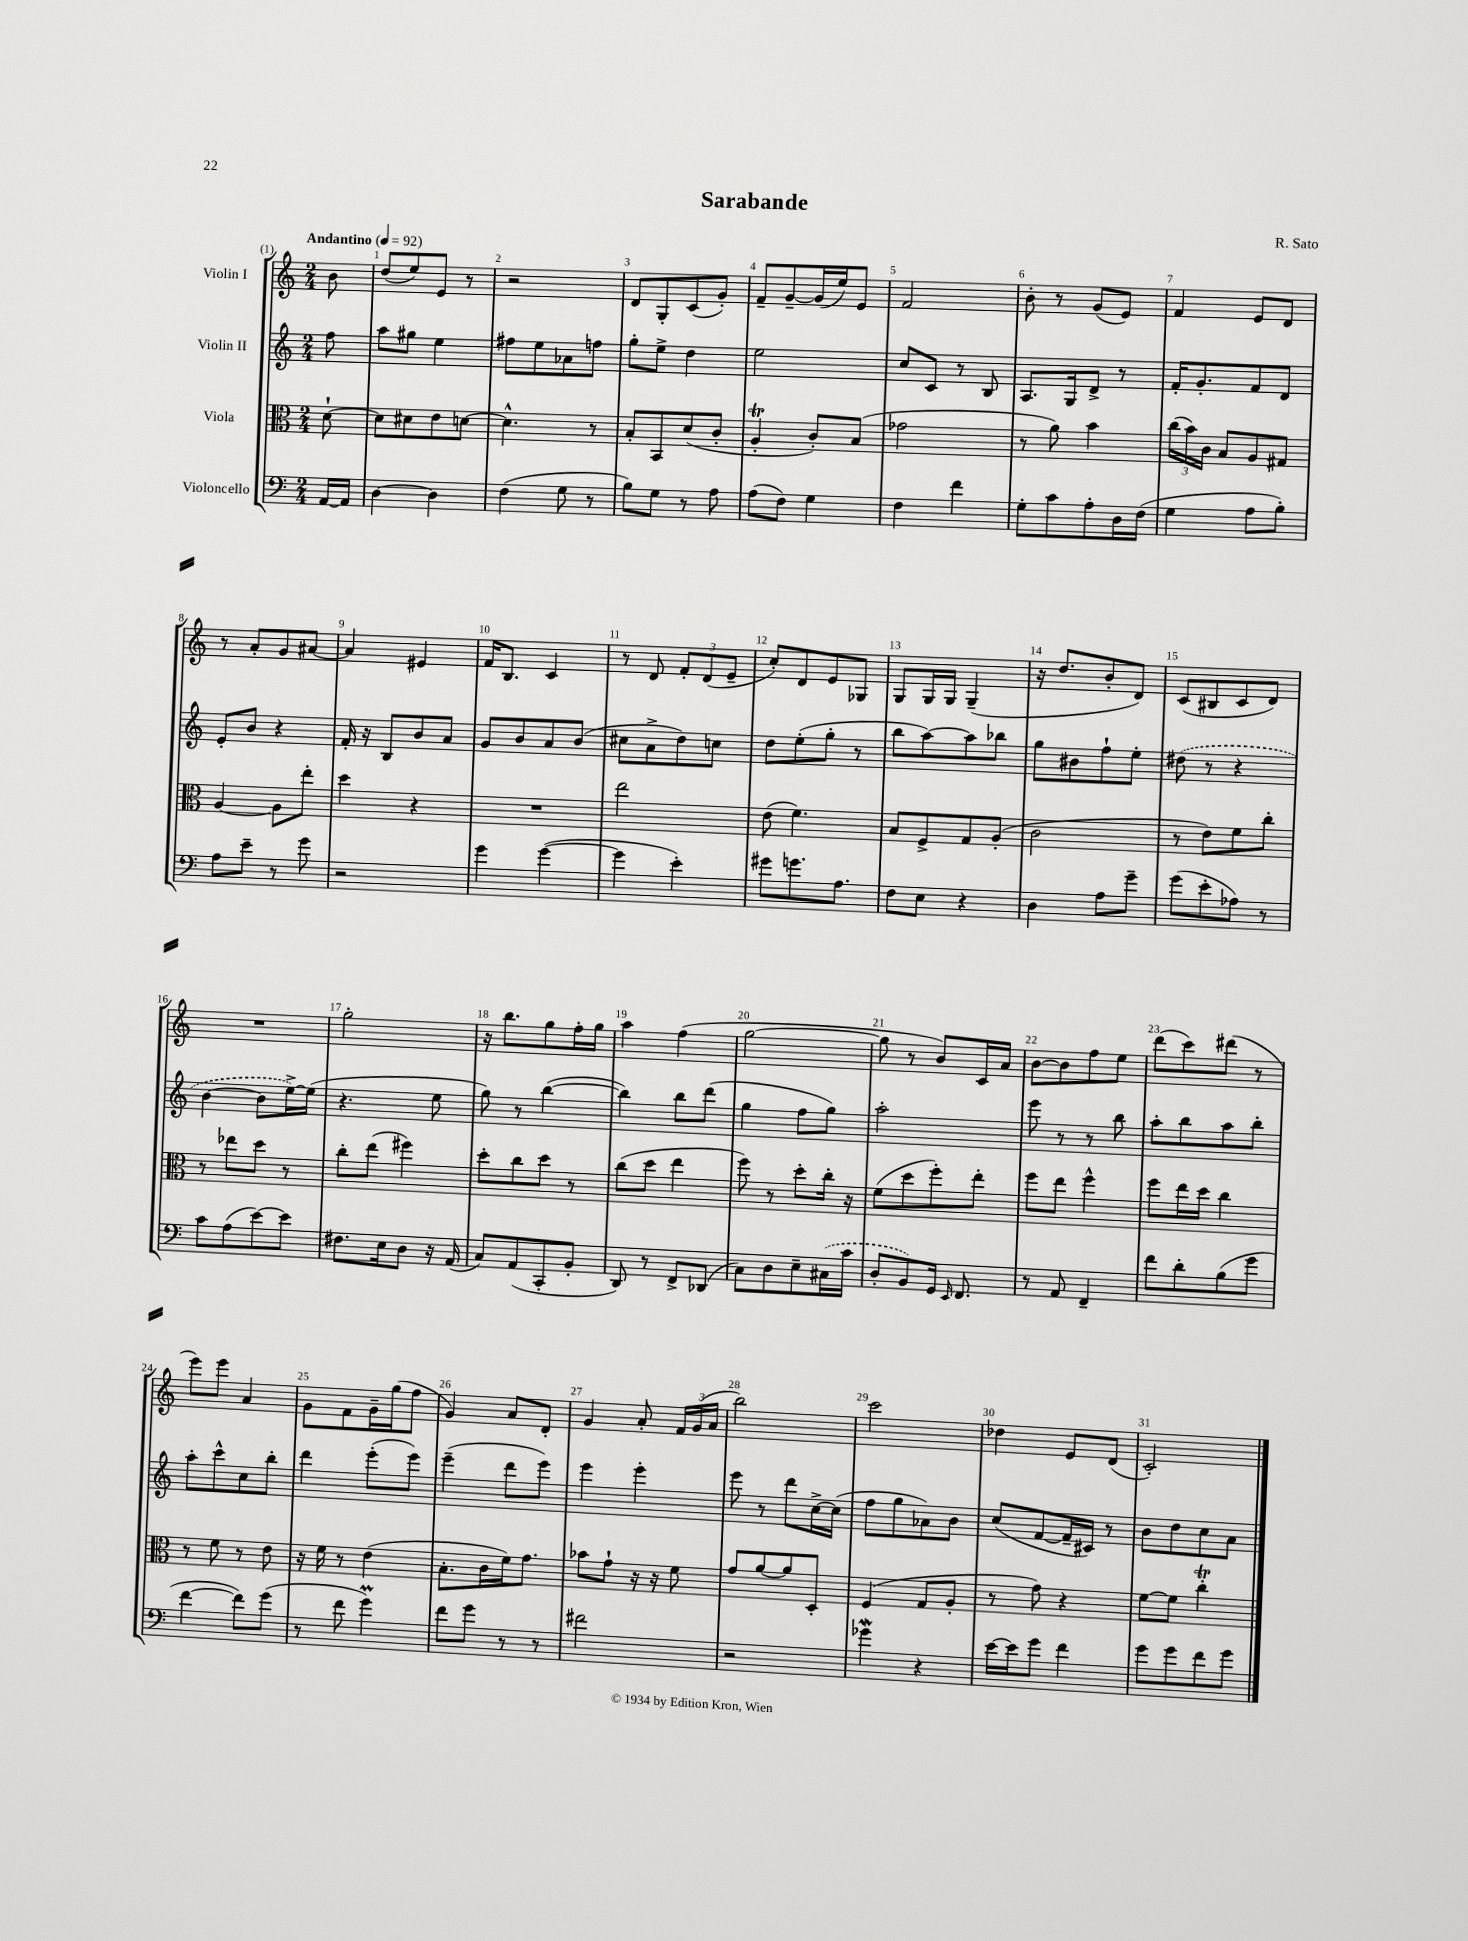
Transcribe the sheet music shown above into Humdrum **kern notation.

**kern	**kern	**kern	**kern
*staff4	*staff3	*staff2	*staff1
*clefF4	*clefC3	*clefG2	*clefG2
*k[]	*k[]	*k[]	*k[]
*M2/4	*M2/4	*M2/4	*M2/4
*MM92	*MM92	*MM92	*MM92
[16AA	[8d`	8ff	8b
16AA]	.	.	.
=	=	=	=
[4D	8d]	8aa	(8dd
.	8d#	8gg#	8ee)
4D]	8e	4ee	8e
.	[8d	.	8r
=	=	=	=
(4F	4.d^^]	8ff#	2r
.	.	8ee	.
8G	.	8a-	.
8r	8r	8ff	.
=	=	=	=
8B)	8B'	8gg'	8d
8G	8BB	8ee^	8G'
8r	(8d	4dd	(8c
8A	8c'	.	8g')
=	=	=	=
(8A	4A'	2ee	8f~
8F)	.	.	[8g~
4G	8c')	.	(16g]
.	.	.	16ee)
.	(8B	.	8e
=	=	=	=
4F	2g-	8cc	2f
.	.	8c	.
4f	.	8r	.
.	.	8B	.
=	=	=	=
8G'	8r	8.A	8b'
8c	8a)	.	8r
.	.	16G	.
8A'	4b	8d^	(8g
16D	.	8r	8e)
(16F	.	.	.
=	=	=	=
4G	(24cc	16f'	4f
.	24b)	.	.
.	.	8.g'	.
.	24c	.	.
.	8B	.	.
8A	8A	8f	8e
8B')	8G#	8d	8d
=	=	=	=
8A	[4A	8e'	8r
8e~	.	8b	8a'
8r	8A]	4r	8g
8g	8ee'	.	[8a#
=	=	=	=
2r	4dd	16f'	4a#]
.	.	16r	.
.	.	8B	.
.	4r	8b	4e#
.	.	8a	.
=	=	=	=
4g	2r	8g	16f
.	.	.	8.B
.	.	8b	.
([4g	.	8a	4c
.	.	(8b	.
=	=	=	=
4g]	2ee	8cc#	8r
.	.	8a^	8d
4e')	.	8dd)	12f'
.	.	.	(12d
.	.	8cc	.
.	.	.	12e~
=	=	=	=
8g#	(8e	8dd	8cc')
8.g	4.f)	(8ee'	8d
.	.	8gg'	8e
8.A	.	.	.
.	.	8r	8G-
=	=	=	=
8F	8B	8bb	8G
8E	8F^	[8aa)	16G
.	.	.	16G
4r	8G	8aa]	(4G~
.	(8A'	8bb-	.
=	=	=	=
4D	2c	8gg	16r
.	.	.	8.dd
.	.	8b#	.
8A	.	8ff`	8b'
8g~	.	8ee'	8d)
=	=	=	=
(8g	8r	(8dd#	(8c
8e'	8e)	8r	8B#
8A-)	8f	4r	8c
8r	8cc'	.	8d)
=	=	=	=
8c	8r	[4b	2r
(8A	8ee-	.	.
[8e)	8dd	8b]	.
8e]	8r	[16ee^)	.
.	.	(16ee]	.
=	=	=	=
8.F#	8cc'	4.r	2gg'
.	(8ee	.	.
16E	.	.	.
8D	4ff#)	.	.
16r	.	8ee	.
(16AA	.	.	.
=	=	=	=
8C)	8dd'	8gg)	16r
.	.	.	8.bb
(8AA	8cc	8r	.
8CC'	8dd	([4bb	8gg
8BB'	8r	.	16ff'
.	.	.	16gg
=	=	=	=
8DD)	(8cc	4bb])	4aa
8r	8dd	.	.
8FF^	4ee	8bb	(4ff
(8DD-	.	(8ddd	.
=	=	=	=
8C)	8ff)	4gg	[2gg
8D	8r	.	.
8E~	8dd'	8ff	.
(16C#	16cc'	8gg)	.
16c	16r	.	.
=	=	=	=
8D'	(8f	2aa'	8gg]
8BB)	8dd	.	8r
16GG	8ff')	.	8b)
16qqEE	.	.	.
8.FF	.	.	.
.	8ee'	.	16c
.	.	.	16a
=	=	=	=
8r	8ff	8eee	[8b
8AA	8ee	8r	8b]
4FF~	4ff^^	8r	8ff
.	.	8bb	8ee
=	=	=	=
8f	8ff	8aa'	(8ddd
8d'	16ee	8bb	8ccc)
.	16dd	.	.
(8B	4cc	8aa	(8ddd#
8g	.	8bb'	8r
=	=	=	=
[4f	8r	8aa'	8eee)
.	8f	8ccc^^	8eee
8f])	8r	8cc	4a
(8g	8e	8bb'	.
=	=	=	=
8r	16r	4ddd	8g
.	16f	.	.
8f	8r	.	8f
4g)	(4e	(8eee'	16g~
.	.	.	(16gg
.	.	8eee)	8ff
=	=	=	=
8f	8.B'	(4eee~	4g)
8g	.	.	.
.	16c	.	.
8r	16f)	8ddd	8a
.	8.g	.	.
8r	.	8eee)	8d'
=	=	=	=
2f#	8b-	4eee	4g
.	8g`	.	.
.	16r	4eee'	8a'
.	16r	.	.
.	8f	.	24f
.	.	.	(24g
.	.	.	24a
=	=	=	=
2r	8g	8eee	2bb)
.	[8a	8r	.
.	8a]	8ddd	.
.	8D'	[16cc^	.
.	.	(16cc]	.
=	=	=	=
4g-	(4F	8ff	2ccc
.	.	8gg	.
4r	8G	8a-)	.
.	8A'	8b	.
=	=	=	=
[16e	8r	(8cc	4dd-
16e]	.	.	.
8g	8g)	[8f	.
4f	4r	16f~]	8e
.	.	16c#)	.
.	.	8r	(8d
=	=	=	=
8g	[8f	8b	2c')
8g	8f]	8dd	.
8f	4cc'	8cc	.
8g	.	8a	.
==	==	==	==
*-	*-	*-	*-
